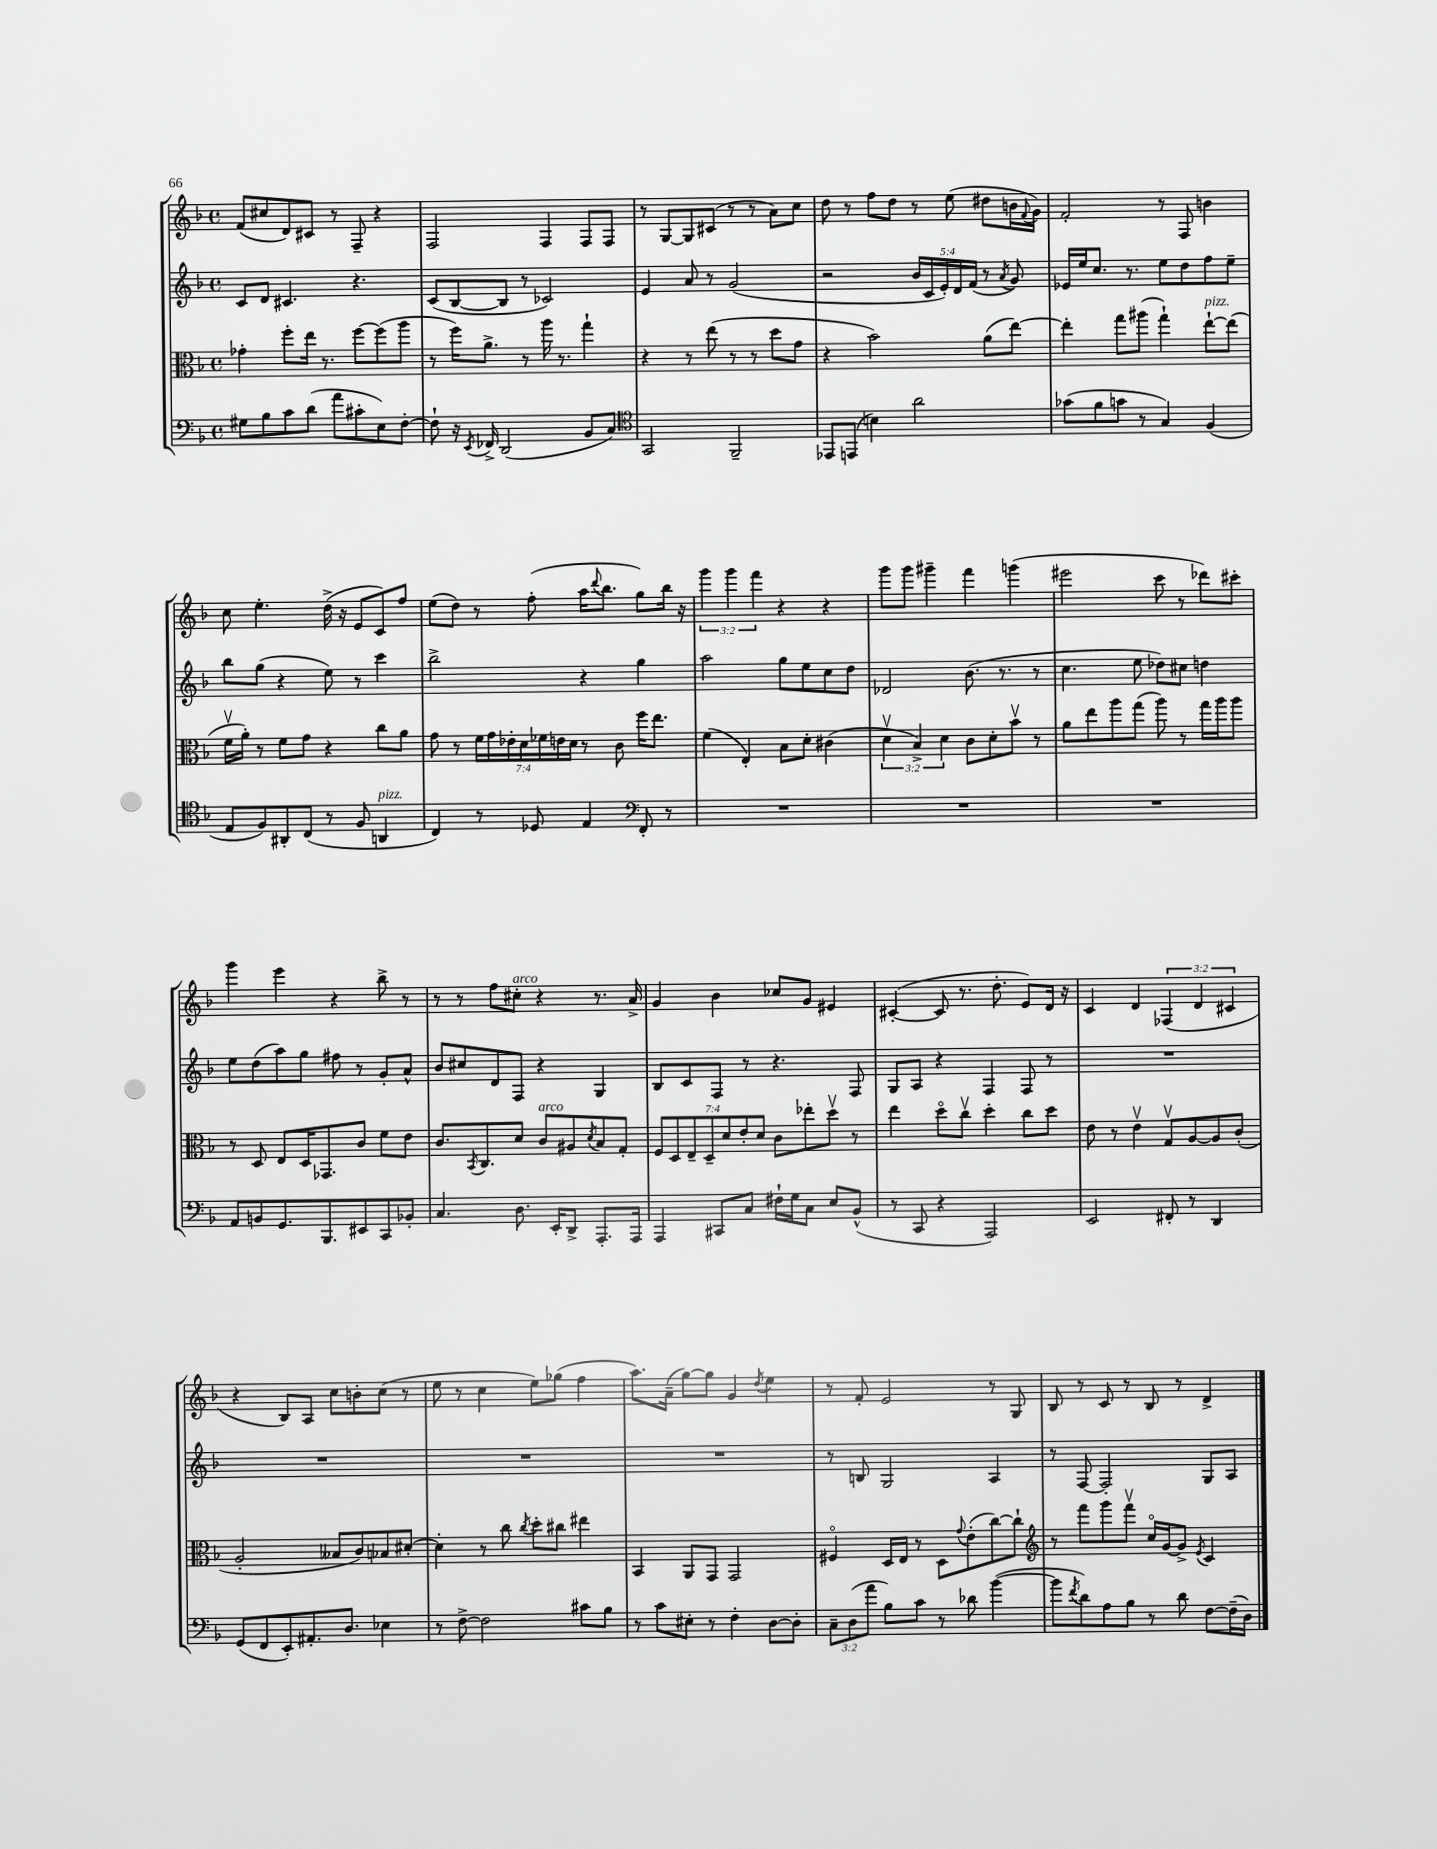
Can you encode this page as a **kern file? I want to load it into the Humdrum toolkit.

**kern	**kern	**kern	**kern
*part4	*part3	*part2	*part1
*staff4	*staff3	*staff2	*staff1
*clefF4	*clefC3	*clefG2	*clefG2
*k[b-]	*k[b-]	*k[b-]	*k[b-]
*M4/4	*M4/4	*M4/4	*M4/4
*met(c)	*met(c)	*met(c)	*met(c)
=22	=22	=22	=22
8G#X\L	4g-X'\	8c/L	(8f/L
8B-\	.	8d/J	8cc#X/
8c\	8ff'\L	4.c#X/	8d/)
(8d\J	16ee\Jk	.	8c#X/J
.	8.r	.	.
8a\L	.	.	8r
8c#X'\	[8ff\L	4.r	8F~/
8E\)	(8ff\]	.	4r
[8F'\J	8aa\J	.	.
=23	=23	=23	=23
8F`\]	8r	(8c/L	2F/
16r	16ff\KL)	[8B-/	.
8qEE/	.	.	.
16FF-X^/	8.a^\J	.	.
(2DD/	.	8B-/J]	.
.	8r	8r	.
.	16aa\	2c-X/)	4F/
.	8.r	.	.
8BB-/L	4gg`\	.	8F/L
8C/J)	.	.	8F/J
=24	=24	=24	=24
*clefC4	*	*	*
2GG/	4r	4e/	8r
.	.	.	[8G/L
.	8r	8a/	8G/]
.	(8ee\	8r	(8c#X/J
2FF~/	8r	(2g/	8r
.	8r	.	8r
.	8dd\L	.	8a\L)
.	8g\J	.	8cc\J
=25	=25	=25	=25
8EE-X/L	4r	2r	8dd\
(8EEn/J	.	.	8r
4Bn\)	2b-\)	.	8ff\L
.	.	.	8dd\J
2a\	.	20b-/LL	8r
.	.	20c/	.
.	.	20e'/)	.
.	.	.	(8ee\
.	.	20d/	.
.	.	(20f/JJ	.
.	(8a\L	8r	8dd#X\L
.	.	8qa/	.
.	[8ee\J)	8g/)	16bn\L
.	.	.	8qqf/
.	.	.	16g\JJ)
=26	=26	=26	=26
(8g-X\L	4ee'\]	16e-X/LL	2f'/
.	.	16ee/J	.
8f\	.	8.cc/J	.
8gn\J	8gg\L	.	.
.	.	8.r	.
8r	(8aa#X\J	.	.
4G/)	4gg`\)	8ee\L	8r
.	.	8dd\	8F/
!	!LO:TX:a:i:t=pizz.	!	!
(4F/	[8ee`\L	8ff\	4bn\
.	(8ee\J]	8ee~\J	.
!!LO:LB:g=z
=27	=27	=27	=27
8E/L	16fv\LL	8bb-\L	8cc\
.	16a'\JJ)	.	.
8F/)	8r	(8gg\J	4.ee'\
8AA#X'/	8f\L	4r	.
(8C/J	8g\J	.	.
8r	4r	8ee\)	(16dd^\
.	.	.	16r
8F/	.	8r	8e/L
!LO:TX:a:i:t=pizz.	!	!	!
4AAn/	8cc\L	4ccc\	8c/)
.	8a\J	.	8ff/J
=28	=28	=28	=28
4C/)	8g\	2bb-^\	(8ee\L
.	8r	.	8dd\J)
8r	28f\LL	.	8r
.	28g\	.	.
.	28e-X'\	.	.
.	28d\	.	.
8D-X/	.	.	(8ff'\
.	28f-X\	.	.
.	28en\	.	.
.	28d\JJ	.	.
4E/	8r	4r	16aa\KL
.	.	.	8qqddd/
.	.	.	8.bb-\J
.	8c\	.	.
*clefF4	*	*	*
8FF'/	16ff\KL	4gg\	8gg\L)
.	8.ee\J	.	.
8r	.	.	16bb-\Jk
.	.	.	16r
=29	=29	=29	=29
1r	(4f\	2aa\	6ggg\
.	.	.	6ggg\
.	4E'/)	.	.
.	.	.	6fff\
.	8B-\L	8gg\L	4r
.	8d'\J	8ee\	.
.	(4c#X\	8cc\	4r
.	.	8dd\J	.
=30	=30	=30	=30
1r	6dv\	2d-X/	8ggg\L
.	.	.	8ggg\J
.	6B-^/)	.	.
.	.	.	4ggg#X~\
.	6d\	.	.
.	8c\L	(8.b-\	4fff\
.	8d'\	.	.
.	.	8.r	.
.	8b-v\J	.	(4gggn\
.	8r	8r	.
=31	=31	=31	=31
1r	8a\L	4.cc\	2eee#X\
.	8ee\	.	.
.	8aa\	.	.
.	(8gg\J	8ee\	.
.	8aa\)	8dd-X\L)	8ccc\
.	8r	8cc#X\J	8r
.	16gg\LL	4ddn\	8ddd-X\L)
.	16aa\J	.	.
.	8aa\J	.	8ccc#X'\J
!!LO:LB:g=z
=32	=32	=32	=32
8AA/L	8r	8ee\L	4ggg\
8BBn/	8D/	(8dd\	.
8.GG/	8E/L	8aa\)	4eee\
.	16D/K	8gg\J	.
8.BBB-/	8.GG-X/	.	.
.	.	8ff#X\	4r
8EE#X/	8c/J	8r	.
8CC/	8f\L	8g'/L	8bb-^\
8BB-X'/J	8e\J	8a^^/J	8r
=33	=33	=33	=33
4.C/	8.c/L	8b-/L	8r
.	.	8cc#X/	8r
.	8qBB-/	.	.
.	8.C/	.	.
.	.	8d/	8ff\L
!	!	!	!LO:TX:a:i:t=arco
8.D\	8d/J	8F/J	8cc#X'\J
!	!LO:TX:a:i:t=arco	!	!
.	8c/L	4r	4r
16EE'/KL	.	.	.
8DD^/J	8A#X/	.	.
.	8qd/	.	.
8.AAA'/L	8B-/	4G/	8.r
.	8G'/J	.	.
16AAA/Jk	.	.	16a^/
=34	=34	=34	=34
4AAA/	14F/L	8B-/L	4g/
.	14D/	.	.
.	.	8c/	.
.	14E~/	.	.
.	14D~/	.	.
8CC#X/L	.	8F/J	4b-\
.	14d/	.	.
.	14e'/	.	.
8C/J	.	8r	.
.	14d/J	.	.
16F#X`\LL	8c\L	4.r	8cc-X/L
16G\J	.	.	.
8C\J	8ee-X'\	.	8g/J
8E/L	8ddv\J	.	4e#X/
(8BB-^^/J	8r	8F/	.
=35	=35	=35	=35
8r	4ee\	8G/L	([4c#X'/
8CC/	.	8A/J	.
4r	8dd\L	4r	8c#/]
.	8ccv\J	.	8.r
2AAA/)	4dd'\	4F/	.
.	.	.	8.dd'\
.	8cc\L	8F/	8e/L)
.	8dd\J	8r	16d/Jk
.	.	.	16r
=36	=36	=36	=36
2EE/	8e\	1r	4c/
.	8r	.	.
.	4ev\	.	4d/
8FF#X'/	8Gv/L	.	(6F-X/
8r	[8A/	.	.
.	.	.	6d/
4DD/	8A/]	.	.
.	.	.	6c#X/
.	(8c'/J	.	.
!!LO:LB:g=z
=37	=37	=37	=37
(8GG/L	2A'/	1r	4r
8FF/	.	.	.
8EE'/)	.	.	8B-/L)
8.AA#X'/	.	.	8A/J
.	8B--X/L	.	8cc\L
8.D/J	.	.	.
.	8c/)	.	8bn'\
4E-X\	8B-X/	.	(8cc\J
.	[8d#X'/J	.	8r
=38	=38	=38	=38
8r	4d#'\]	1r	8ee\
[8F^\	.	.	8r
2F\]	8r	.	4cc\
.	8cc\	.	.
.	8qcc/	.	.
.	8dd'\L	.	8ee\L)
.	8cc#X\J	.	(8gg-X\J
8c#X\L	4ee#X\	.	4ff\
8B-\J	.	.	.
=39	=39	=39	=39
8r	4BB-/	1r	8.aa\L)
8c\L	.	.	.
.	.	.	(16a~\Jk
8E#X'\J	8AA/L	.	[8gg\L)
8r	8GG/J	.	8gg\J]
4F'\	2GG/	.	4g/
.	.	.	8qdd/
[8D\L	.	.	4ee\
8D'\J]	.	.	.
=40	=40	=40	=40
12C~\L	4F#X/	8r	8r
(12D\	.	.	.
.	.	8Bn/	8f'/
12a\J	.	.	.
8B-\L)	16D/LL	2G/	2e/
.	16E/JJ	.	.
8c\J	8r	.	.
8r	8D\L	.	.
.	8qqg/	.	.
8d-X\	(8e'\	.	.
([4b-\	[8cc\)	4A/	8r
.	8cc`\J]	.	8G/
=41	=41	=41	=41
*	*clefG2	*	*
8b-\L]	8r	8r	8B-/
8qf/	.	.	.
8d\)	8fff\L	[8F/	8r
8A\	8ggg\	2F'/]	8c/
8B-\J	8fffv\J	.	8r
8r	16cc/LL	.	8B-/
.	[16g/J	.	.
8d\	8g^/J]	.	8r
.	8qe/	.	.
[8F\L	4c/	8G/L	4d^/
(16F~\L]	.	8A/J	.
16D\JJ)	.	.	.
==	==	==	==
*-	*-	*-	*-
